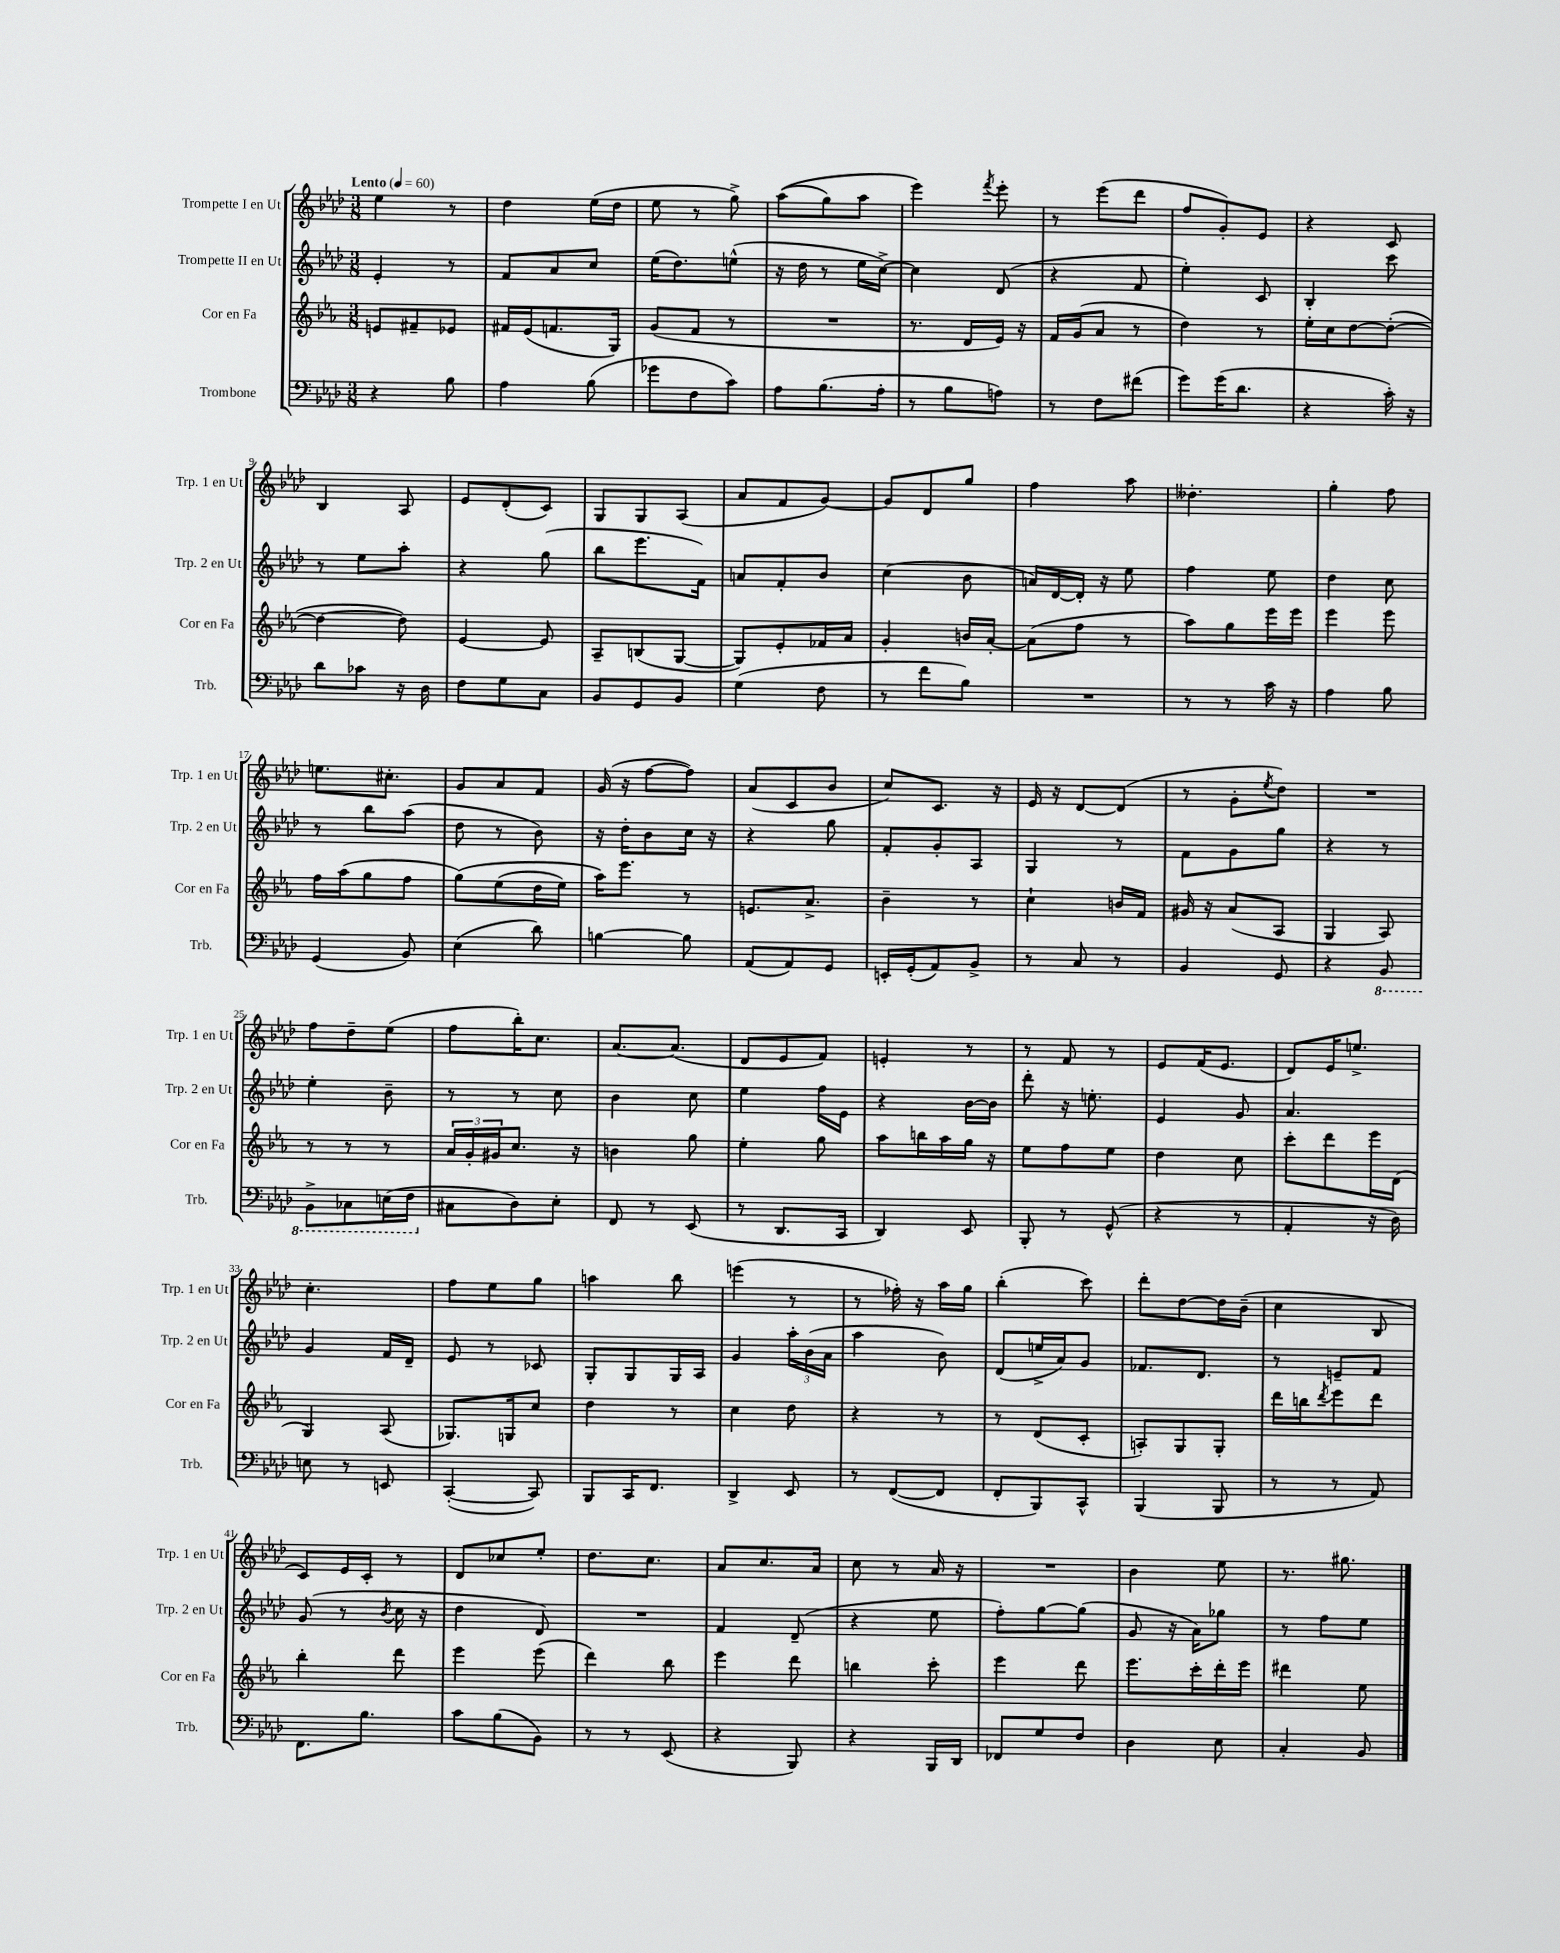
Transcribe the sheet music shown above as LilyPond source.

<<
\new StaffGroup <<
\new Staff = "s0" \with { instrumentName = "Trompette I en Ut" shortInstrumentName = "Trp. 1 en Ut" } {
    \clef treble \key aes \major \numericTimeSignature \time 3/8 \tempo "Lento" 4 = 60
    ees''4 r8 |
    des''4 ees''16( des''16 |
    ees''8 r8 g''8->) |
    aes''8(\( g''8) aes''8 |
    ees'''4\) \acciaccatura { f'''8 } ees'''8-. |
    r8 ees'''8( des'''8 |
    f''8 g'8-.) ees'8 |
    r4 c'8 |
    bes4 aes8 |
    ees'8 des'8-.( c'8) |
    g8 g8 aes8( |
    aes'8 f'8 g'8~) |
    g'8 des'8 g''8 |
    f''4 aes''8 |
    deses''4.-. |
    g''4-. f''8 |
    e''8. cis''8.-. |
    g'8 aes'8 f'8 |
    g'16( r16 f''8~ f''8) |
    aes'8( c'8 bes'8 |
    c''8) c'8. r16 |
    ees'16 r16 des'8~ des'8( |
    r8 g'8-. \acciaccatura { ees''8 } des''8) |
    R4. |
    f''8 des''8-- ees''8( |
    f''8 bes''16-.) c''8. |
    aes'8.~ aes'8.( |
    des'8 ees'8 f'8) |
    e'4-. r8 |
    r8 f'8 r8 |
    ees'8 f'16( ees'8. |
    des'8) ees'16 e''8.-> |
    c''4.-. |
    f''8 ees''8 g''8 |
    a''4 bes''8 |
    e'''4( r8 |
    r8 fes''16-.) r16 aes''16 g''16 |
    bes''4-.( c'''8) |
    des'''8-. des''8~ des''16 bes'16--( |
    c''4 bes8 |
    c'8) ees'16 c'16-. r8 |
    des'8 ces''8 ees''8-. |
    des''8. c''8. |
    aes'8 c''8. aes'16 |
    c''8 r8 aes'16 r16 |
    R4. |
    bes'4 ees''8 |
    r8. gis''8. \bar "|." |
}
\new Staff = "s1" \with { instrumentName = "Trompette II en Ut" shortInstrumentName = "Trp. 2 en Ut" } {
    \clef treble \key aes \major \numericTimeSignature \time 3/8
    ees'4-. r8 |
    f'8 aes'8 c''8 |
    ees''16( des''8.) e''8-^( |
    r16 des''16 r8 ees''16 c''16~->) |
    c''4 des'8( |
    r4 f'8 |
    ees''4-.) c'8 |
    bes4-. c'''8 |
    r8 ees''8 aes''8-. |
    r4 g''8( |
    bes''8 ees'''8. f'16) |
    a'8 f'8-. bes'8 |
    c''4( bes'8 |
    a'16) des'16~ des'16-. r16 ees''8 |
    f''4 ees''8 |
    des''4 c''8 |
    r8 bes''8 aes''8( |
    des''8 r8 bes'8) |
    r16 des''16-. bes'8 c''16 r16 |
    r4 g''8 |
    f'8-. g'8-. aes8 |
    g4 r8 |
    f'8 g'8 g''8 |
    r4 r8 |
    ees''4-. bes'8-- |
    r8 r8 c''8 |
    bes'4 c''8 |
    ees''4 f''16 ees'16 |
    r4 bes'16~ bes'16 |
    des'''8-. r16 e''8.-. |
    ees'4 g'8 |
    aes'4. |
    g'4 f'16 des'16-- |
    ees'8 r8 ces'8 |
    g8-. g8 g16 aes16 |
    g'4 \tuplet 3/2 { aes''16-. bes'16( aes'16 } |
    aes''4 bes'8) |
    des'8( e''16-> aes'16) g'8 |
    fes'8. des'8. |
    r8 e'8-- f'8 |
    g'8( r8 \acciaccatura { bes'8 } c''16 r16 |
    des''4 des'8) |
    R4. |
    f'4 des'8--( |
    r4 ees''8 |
    f''8-.) g''8~ g''8( |
    g'8 r16 aes'16) ges''8 |
    r8 f''8 ees''8 \bar "|." |
}
\new Staff = "s2" \with { instrumentName = "Cor en Fa" shortInstrumentName = "Cor en Fa" } {
    \clef treble \key ees \major \numericTimeSignature \time 3/8
    e'8 fis'8-- ees'8 |
    fis'16 ees'16( f'8. g16) |
    g'8( f'8 r8 |
    R4. |
    r8. d'16 ees'16) r16 |
    f'16 g'16( aes'8 r8 |
    d''4) r8 |
    ees''16-. c''16 d''8~ d''8~-.( |
    d''4~ d''8) |
    ees'4~ ees'8 |
    aes8-- b8( g8~ |
    g8) ees'8-. fes'16 aes'16 |
    g'4-. b'16 aes'16~-. |
    aes'8( f''8 r8 |
    aes''8) g''8 ees'''16 ees'''16 |
    ees'''4 ees'''8 |
    f''16 aes''16( g''8 f''8 |
    g''8)\( ees''8( d''16 ees''16) |
    aes''16\) ees'''8. r8 |
    e'8. aes'8.-> |
    bes'4-- r8 |
    c''4-! b'16 f'16 |
    gis'16 r16 aes'8( aes8 |
    g4 aes8) |
    r8 r8 r8 |
    \tuplet 3/2 { aes'16 g'16-. gis'16 } c''8. r16 |
    b'4 g''8 |
    ees''4-. g''8 |
    aes''8 b''16 aes''16 g''16 r16 |
    ees''8 f''8 ees''8 |
    d''4 c''8 |
    c'''8-. d'''8 ees'''16 d'16( |
    g4) aes8( |
    ges8.) g16 c''8 |
    d''4 r8 |
    c''4 d''8 |
    r4 r8 |
    r8 d'8( c'8-. |
    a8-.) g8 g8-. |
    d'''16 b''16 \acciaccatura { d'''8 } ees'''8 d'''8 |
    bes''4-. d'''8 |
    ees'''4 ees'''8( |
    d'''4) bes''8 |
    ees'''4 d'''8 |
    b''4 c'''8-. |
    ees'''4 d'''8 |
    ees'''8. c'''16-. d'''16-. ees'''16 |
    dis'''4 ees''8 \bar "|." |
}
\new Staff = "s3" \with { instrumentName = "Trombone" shortInstrumentName = "Trb." } {
    \clef bass \key aes \major \numericTimeSignature \time 3/8
    r4 bes8 |
    aes4 bes8( |
    ges'8 f8 c'8) |
    aes8 bes8.( aes16-. |
    r8 bes8 a8) |
    r8 f8 fis'8( |
    g'8) g'16( des'8. |
    r4 c'16-.) r16 |
    des'8 ces'8 r16 des16 |
    f8 g8 c8 |
    bes,8 g,8 bes,8 |
    g4( f8 |
    r8 f'8 bes8) |
    R4. |
    r8 r8 c'16 r16 |
    aes4 bes8 |
    g,4( bes,8) |
    ees4( des'8) |
    b4~ b8 |
    aes,8( aes,8) g,8 |
    e,16-. g,16-.( aes,8) bes,8-> |
    r8 c8 r8 |
    bes,4 g,8 |
    r4 \ottava #-1 bes,,8 |
    bes,,8-> ces,8 e,16( f,16 \ottava #0 |
    cis8 des8) ees8-. |
    f,8 r8 ees,8( |
    r8 des,8. c,16 |
    des,4) ees,8 |
    bes,,8-. r8 g,8-^( |
    r4 r8 |
    aes,4-. r16 des16) |
    e8 r8 e,8 |
    c,4~-.( c,8) |
    bes,,8 c,16 f,8. |
    des,4-> ees,8 |
    r8 f,8~( f,8 |
    f,8-. bes,,8) c,8-^ |
    bes,,4( bes,,8 |
    r8 r8 aes,8) |
    f,8. bes8. |
    c'8 bes8( bes,8) |
    r8 r8 ees,8( |
    r4 bes,,8) |
    r4 bes,,16 des,16 |
    fes,8 g8 f8 |
    des4 ees8 |
    c4-. bes,8 \bar "|." |
}
>>
>>
